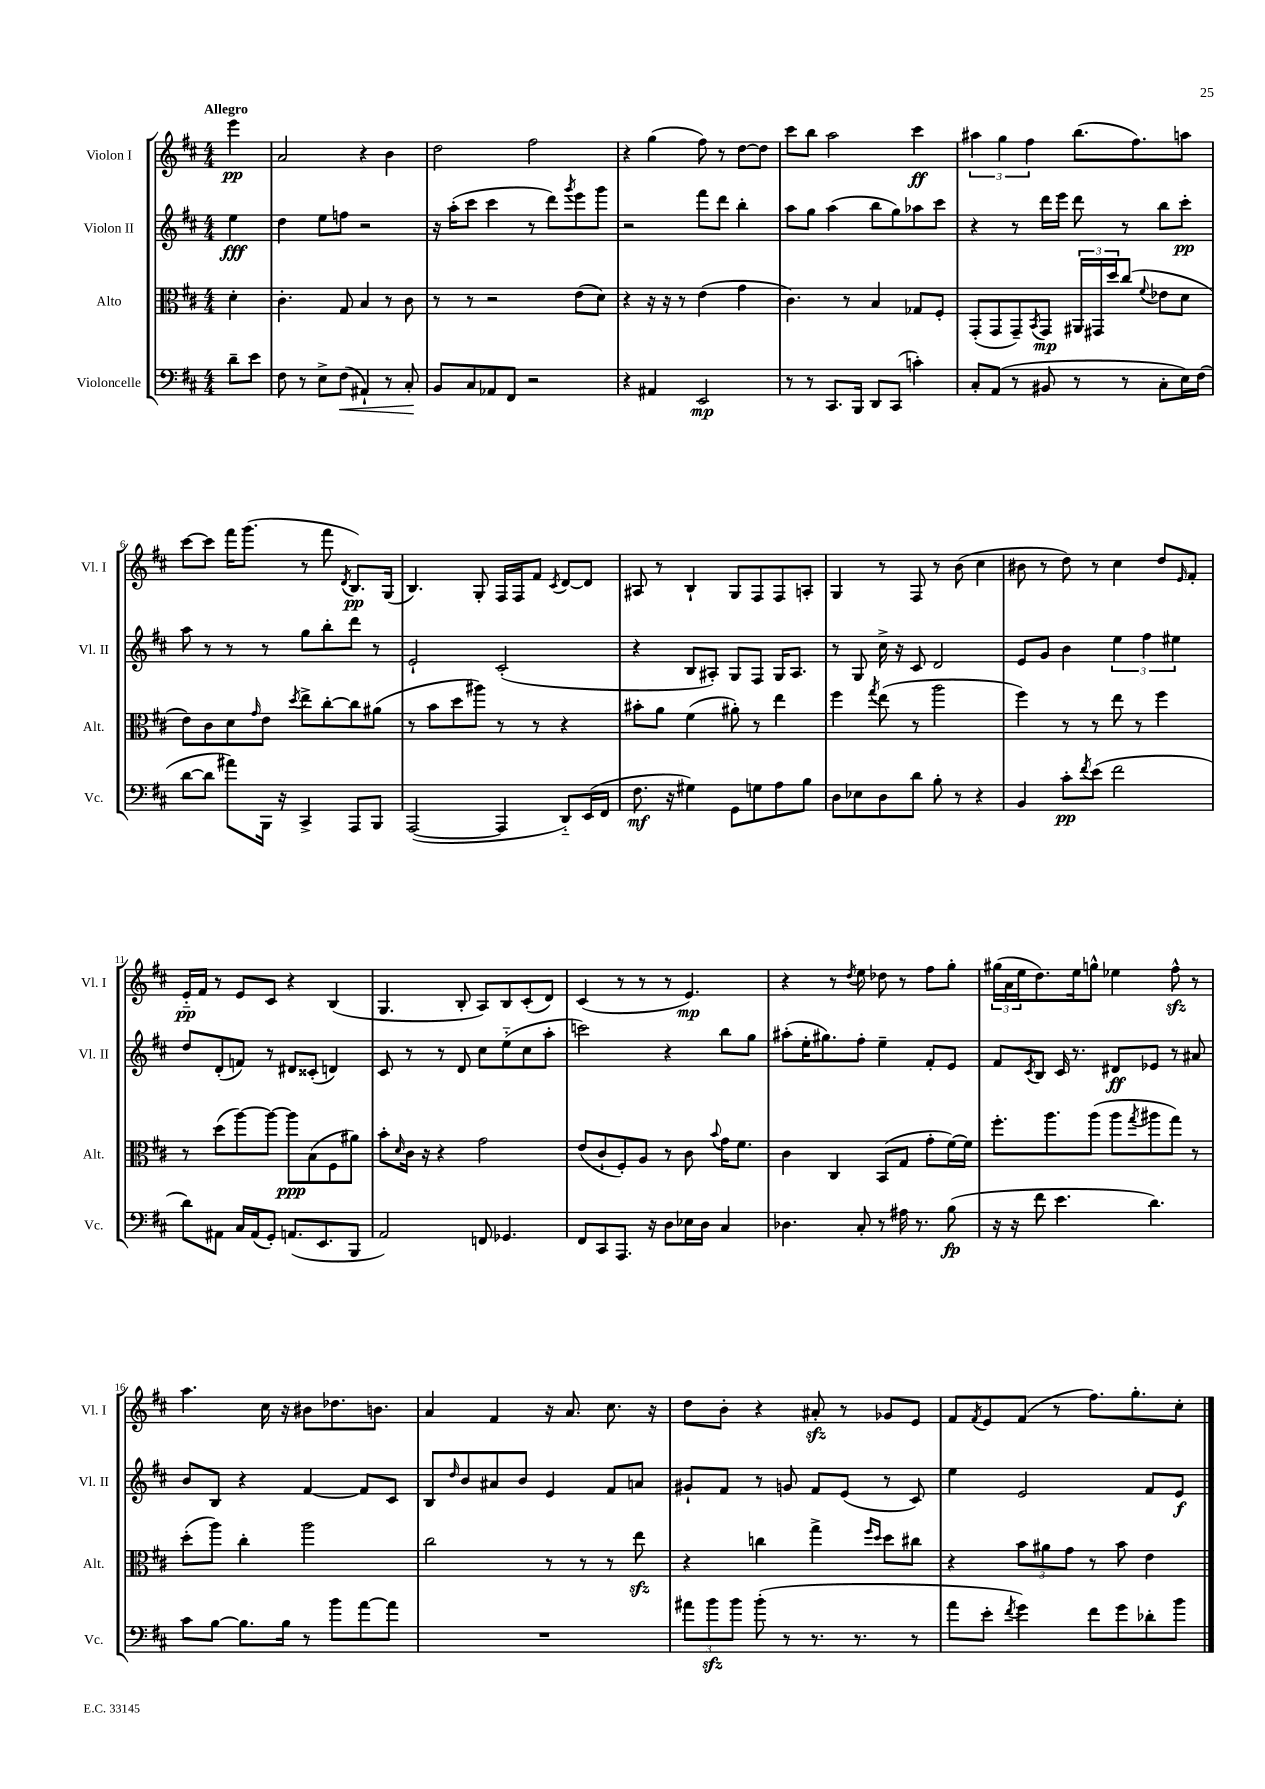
<<
\new StaffGroup <<
\new Staff = "s0" \with { instrumentName = "Violon I" shortInstrumentName = "Vl. I" } {
    \clef treble \key d \major \numericTimeSignature \time 4/4 \partial 4 \tempo "Allegro"
    e'''4\pp |
    a'2 r4 b'4 |
    d''2 fis''2 |
    r4 g''4( fis''8) r8 d''8~ d''8 |
    cis'''8 b''8 a''2 cis'''4\ff |
    \tuplet 3/2 { ais''4 g''4 fis''4 } b''8.( fis''8.) a''8 |
    cis'''8~ cis'''8 fis'''16 g'''8.( r8 fis'''8 \acciaccatura { d'8 } b8.\pp) g16( |
    b4.) g8-. fis16 fis16 fis'8 \acciaccatura { cis'8 } d'8~ d'8 |
    ais8 r8 b4-! g8 fis8 fis8 a8-. |
    g4 r8 fis8 r8 b'8( cis''4 |
    bis'8 r8 d''8) r8 cis''4 d''8 \grace { e'16 } fis'8-. |
    e'16-_\pp fis'16 r8 e'8 cis'8 r4 b4( |
    g4. b8-. a8) b8 cis'8-.( d'8) |
    cis'4( r8 r8 r8 e'4.\mp) |
    r4 r8 \acciaccatura { d''8 } e''8 des''8 r8 fis''8 g''8-. |
    \tuplet 3/2 { gis''16( a'16 e''16 } d''8.) e''16 g''8-^ ees''4 fis''8-^\sfz r8 |
    a''4. cis''16 r16 bis'8 des''8. b'8. |
    a'4 fis'4 r16 a'8. cis''8. r16 |
    d''8 b'8-. r4 ais'8-.\sfz r8 ges'8 e'8 |
    fis'8 \acciaccatura { fis'8 } e'8 fis'8( r8 fis''8.) g''8.-. cis''8-. \bar "|." |
}
\new Staff = "s1" \with { instrumentName = "Violon II" shortInstrumentName = "Vl. II" } {
    \clef treble \key d \major \numericTimeSignature \time 4/4 \partial 4
    e''4\fff |
    d''4 e''8 f''8 r2 |
    r16 a''16-.( cis'''8 cis'''4 r8 d'''8) \acciaccatura { g'''8 } e'''8 g'''8 |
    r2 fis'''8 d'''8 b''4-. |
    a''8 g''8 a''4( b''8 g''8) aes''8 cis'''8 |
    r4 r8 d'''16 e'''16 d'''8 r8 b''8 cis'''8-.\pp |
    a''8 r8 r8 r8 g''8 b''8-. d'''8 r8 |
    e'2-! cis'2-.( |
    r4 b8 ais8-.) g8 fis8 g16 ais8. |
    r8 g8 cis''16-> r16 cis'8 d'2 |
    e'8 g'8 b'4 \tuplet 3/2 { e''4 fis''4 eis''4 } |
    d''8 d'8-.( f'8) r8 dis'8 cisis'8-.( d'4) |
    cis'8 r8 r8 d'8 cis''8 e''8-_( cis''8 a''8-. |
    c'''2) r4 b''8 g''8 |
    ais''8-.( e''16-. gis''8.) fis''8-. e''4-- fis'8-. e'8 |
    fis'8 \acciaccatura { cis'8 } b8 cis'16 r8. dis'8\ff ees'8 r8 ais'8 |
    b'8 b8 r4 fis'4~ fis'8 cis'8 |
    b8 \grace { d''16 } b'8 ais'8 b'8 e'4 fis'8 a'8 |
    gis'8-! fis'8 r8 g'8 fis'8 e'8( r8 cis'8) |
    e''4 e'2 fis'8 e'8\f \bar "|." |
}
\new Staff = "s2" \with { instrumentName = "Alto" shortInstrumentName = "Alt." } {
    \clef alto \key d \major \numericTimeSignature \time 4/4 \partial 4
    d'4-. |
    cis'4.-. g8 b4 r8 cis'8 |
    r8 r8 r2 e'8( d'8) |
    r4 r16 r16 r8 e'4( g'4 |
    cis'4.) r8 b4 ges8 fis8-. |
    g,8-.( g,8 g,8--) \acciaccatura { b,8 } g,8\mp \tuplet 3/2 { ais,16 gis,16 d''16 } cis''8( \appoggiatura { fis'8 } ees'8 d'8 |
    e'8) cis'8 d'8 \grace { g'16 } e'8 \acciaccatura { d''8 } e''8-> cis''8~-. cis''8 ais'8( |
    r8 b'8 d''8 ais''8) r8 r8 r4 |
    bis'8-. a'8 fis'4( ais'8-.) r8 e''4 |
    fis''4 \acciaccatura { g''8 } e''8( r8 a''2 |
    fis''4) r8 r8 e''8 r8 fis''4 |
    r8 d''8( a''8~) a''8~ a''8\ppp b8( fis8 ais'8) |
    b'8-. \grace { d'16 } cis'16 r16 r4 g'2 |
    e'8( cis'8-! fis8-.) a8 r8 cis'8 \appoggiatura { b'8 } g'16 fis'8. |
    cis'4 cis4 b,8( g8 g'8-. fis'16~) fis'16 |
    fis''8.-. a''8. a''8( a''8 \acciaccatura { g''8 } ais''8 g''8) r8 |
    d''8-.( a''8) cis''4-. a''2 |
    cis''2 r8 r8 r8 e''8\sfz |
    r4 c''4 g''4-> \grace { fis''16 d''16 } d''8 cis''8 |
    r4 \tuplet 3/2 { b'8 ais'8 g'8 } r8 b'8 e'4 \bar "|." |
}
\new Staff = "s3" \with { instrumentName = "Violoncelle" shortInstrumentName = "Vc." } {
    \clef bass \key d \major \numericTimeSignature \time 4/4 \partial 4
    d'8-- e'8 |
    fis8 r8 e8-> fis8\<( ais,4-!) r8 cis8-.\! |
    b,8 cis8 aes,8 fis,8 r2 |
    r4 ais,4 e,2\mp |
    r8 r8 cis,8. b,,16 d,8 cis,8( c'4-.) |
    cis8-. a,8( r8 bis,8 r8 r8 cis8-. e16) fis16( |
    d'8~ d'8 ais'8) b,,16 r16 cis,4-> a,,8 b,,8 |
    a,,2~( a,,4 d,8-_) e,16( fis,16 |
    fis8.\mf r16 gis4) g,8 g8 a8 b8 |
    d8 ees8 d8 d'8 b8-. r8 r4 |
    b,4 cis'8-.\pp \acciaccatura { fis'8 } e'8( fis'2 |
    d'8) ais,8 cis16 ais,16( g,8-.) a,8.( e,8. b,,8 |
    a,2) f,8 ges,4. |
    fis,8 cis,8 a,,8. r16 d8 ees16 d16 cis4 |
    des4. cis8-. r8 ais16 r8. b8\fp( |
    r16 r16 fis'8 e'4. d'4.) |
    cis'8 b8~ b8. b16 r8 b'8 a'8~ a'8 |
    R1 |
    \tuplet 3/2 { ais'8 b'8\sfz b'8 } b'8-.( r8 r8. r8. r8 |
    a'8 e'8-. \acciaccatura { fis'8 } g'4) fis'8 g'8 des'8-. b'8 \bar "|." |
}
>>
>>
